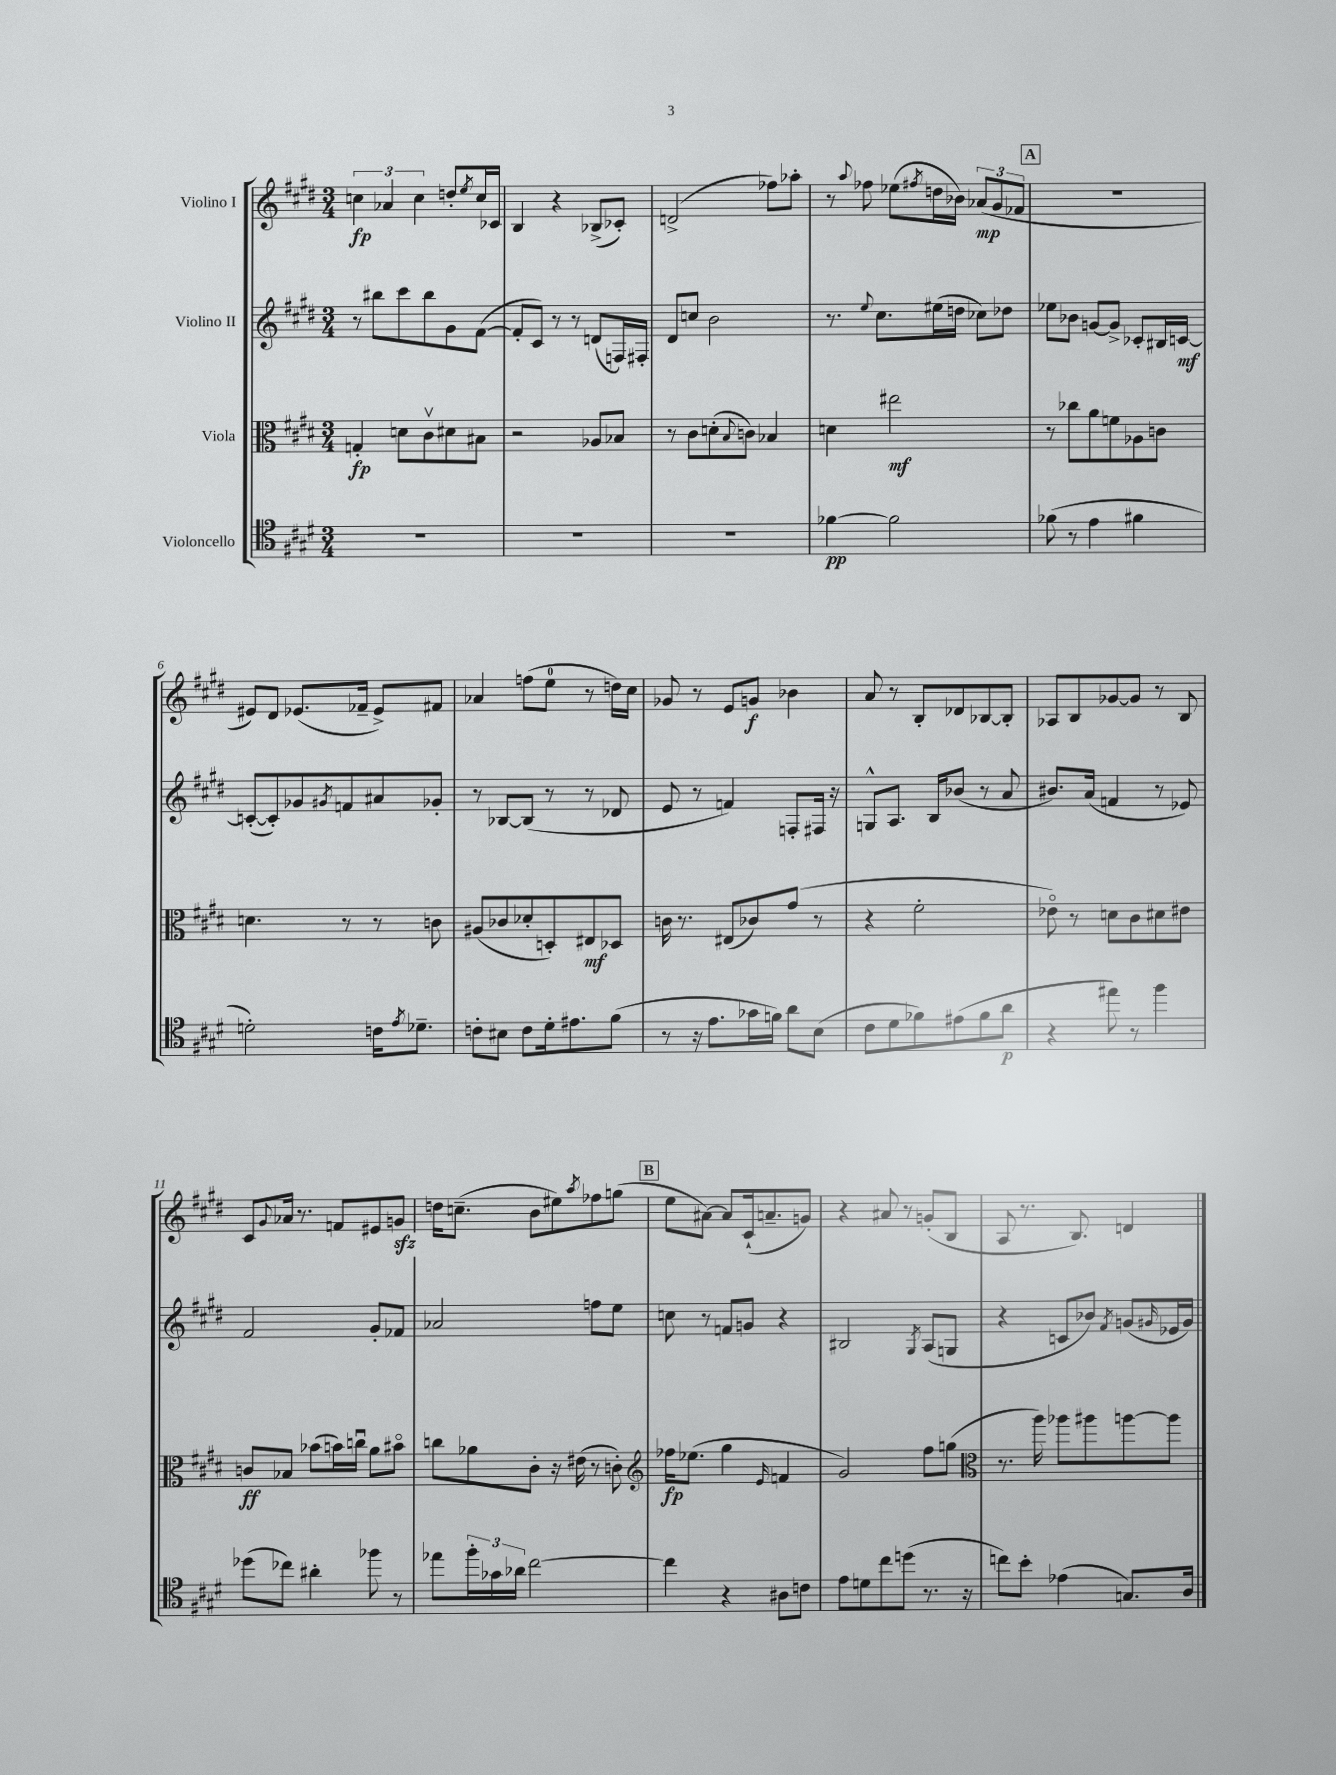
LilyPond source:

<<
\new StaffGroup <<
\new Staff = "s0" \with { instrumentName = "Violino I" } {
    \clef treble \key e \major \numericTimeSignature \time 3/4
    \tuplet 3/2 { c''4\fp aes'4 c''4 } d''8-. \acciaccatura { e''8 } c''16 ces'16 |
    b4 r4 bes8->( ces'8-.) |
    d'2->( fes''8) aes''8-. |
    r8 \appoggiatura { a''8 } fes''8 ees''8( \acciaccatura { fis''8 } d''16 bes'16) \tuplet 3/2 { aes'8\mp( gis'8 fes'8 } |
    \mark \markup { \box "A" } R2. |
    eis'8) dis'8 ees'8.( fes'16-- ees'8->) fis'8 |
    aes'4 f''8( e''8-0 r8 d''16) cis''16 |
    ges'8 r8 e'8 g'8\f bes'4 |
    a'8 r8 b8-. des'8 bes8~ bes8-. |
    aes8 b8 ges'8~ ges'8 r8 b8 |
    cis'8 \appoggiatura { gis'8 } aes'16 r8. f'8 eis'8 g'8\sfz |
    d''16 c''8.--( b'8 eis''8) \acciaccatura { a''8 } fes''8 g''8( |
    \mark \markup { \box "B" } e''8 ais'8~) ais'8 cis'16-!( a'8.-- g'8) |
    r4 ais'8 r8 g'8-.( b8 |
    a8 r8. b8.) d'4 \bar "|." |
}
\new Staff = "s1" \with { instrumentName = "Violino II" } {
    \clef treble \key e \major \numericTimeSignature \time 3/4
    r8 bis''8 cis'''8 bis''8 gis'8 fis'8~( |
    fis'8-. cis'8) r8 r8 d'8( f16) fis16-. |
    dis'8 c''8 b'2 |
    r8. \appoggiatura { e''8 } cis''8. eis''16( d''16 ces''8) des''8 |
    \mark \markup { \box "A" } ees''8 bes'8 g'8~ g'8-> ces'8-. bis16 c'16~\mf |
    c'8~-.( c'8-.) ges'8 \acciaccatura { gis'8 } f'8 ais'8 ges'8-. |
    r8 bes8~ bes8( r8 r8 des'8 |
    e'8 r8 f'4) f8-. fis16 r16 |
    g8-^ a8. b16 bes'8( r8 a'8 |
    bis'8.) a'16( f'4 r8 ees'8) |
    fis'2 gis'8-. fes'8 |
    aes'2 f''8 e''8 |
    \mark \markup { \box "B" } c''8 r8 f'8 g'8 r4 |
    bis2 \acciaccatura { gis8 } a8( g8 |
    r4 c'8 bes'8) \acciaccatura { fis'8 } g'8( \grace { gis'16 } ees'16 gis'16) \bar "|." |
}
\new Staff = "s2" \with { instrumentName = "Viola" } {
    \clef alto \key e \major \numericTimeSignature \time 3/4
    g4-.\fp d'8 cis'8\upbow dis'8 bis8 |
    r2 aes8 bes8 |
    r8 cis'8 d'8-.( \appoggiatura { b8 } c'8) bes4 |
    d'4 eis''2\mf |
    \mark \markup { \box "A" } r8 ces''8 a'8 f'8 aes8 c'8 |
    d'4. r8 r8 c'8 |
    ais8( ces'8 des'8-. d8-.) eis8\mf des8 |
    c'16 r8. eis8( ces'8) gis'8( r8 |
    r4 fis'2-. |
    ees'8\flageolet) r8 d'8 cis'8 dis'8 eis'8 |
    c'8\ff bes8 bes'8( b'16) c''16\downbow a'8 bis'8\flageolet |
    c''8 aes'8 cis'8-. r16 eis'16( r8 c'8-.) |
    \mark \markup { \box "B" } \clef treble fes''16\fp ees''8.( gis''4 \grace { e'16 } f'4 |
    gis'2) fis''8 g''8( |
    \clef alto r8. a''16) aes''8 ais''8 a''8~ a''8 \bar "|." |
}
\new Staff = "s3" \with { instrumentName = "Violoncello" } {
    \clef tenor \key e \major \numericTimeSignature \time 3/4
    R2. |
    R2. |
    R2. |
    fes'4~\pp fes'2 |
    \mark \markup { \box "A" } fes'8( r8 e'4 fis'4 |
    d'2-.) c'16 \acciaccatura { e'8 } des'8.-- |
    c'8-. bis8 c'8 dis'16-. eis'8. fis'8( |
    r8 r16 e'8. ges'16 f'16) a'8 b8( |
    cis'8 dis'8 fes'8) eis'8( fes'8 a'8\p |
    r4 eis''8) r8 fis''4 |
    des''8( ces''8) ais'4-. fes''8 r8 |
    ees''8 \tuplet 3/2 { fis''16-. ges'16 aes'16 } cis''2~ |
    \mark \markup { \box "B" } cis''4 r4 ais8 c'8 |
    e'8 d'8 cis''8 d''8( r8. r16 |
    c''8) b'8-. ees'4( g8.) a16 \bar "|." |
}
>>
>>
